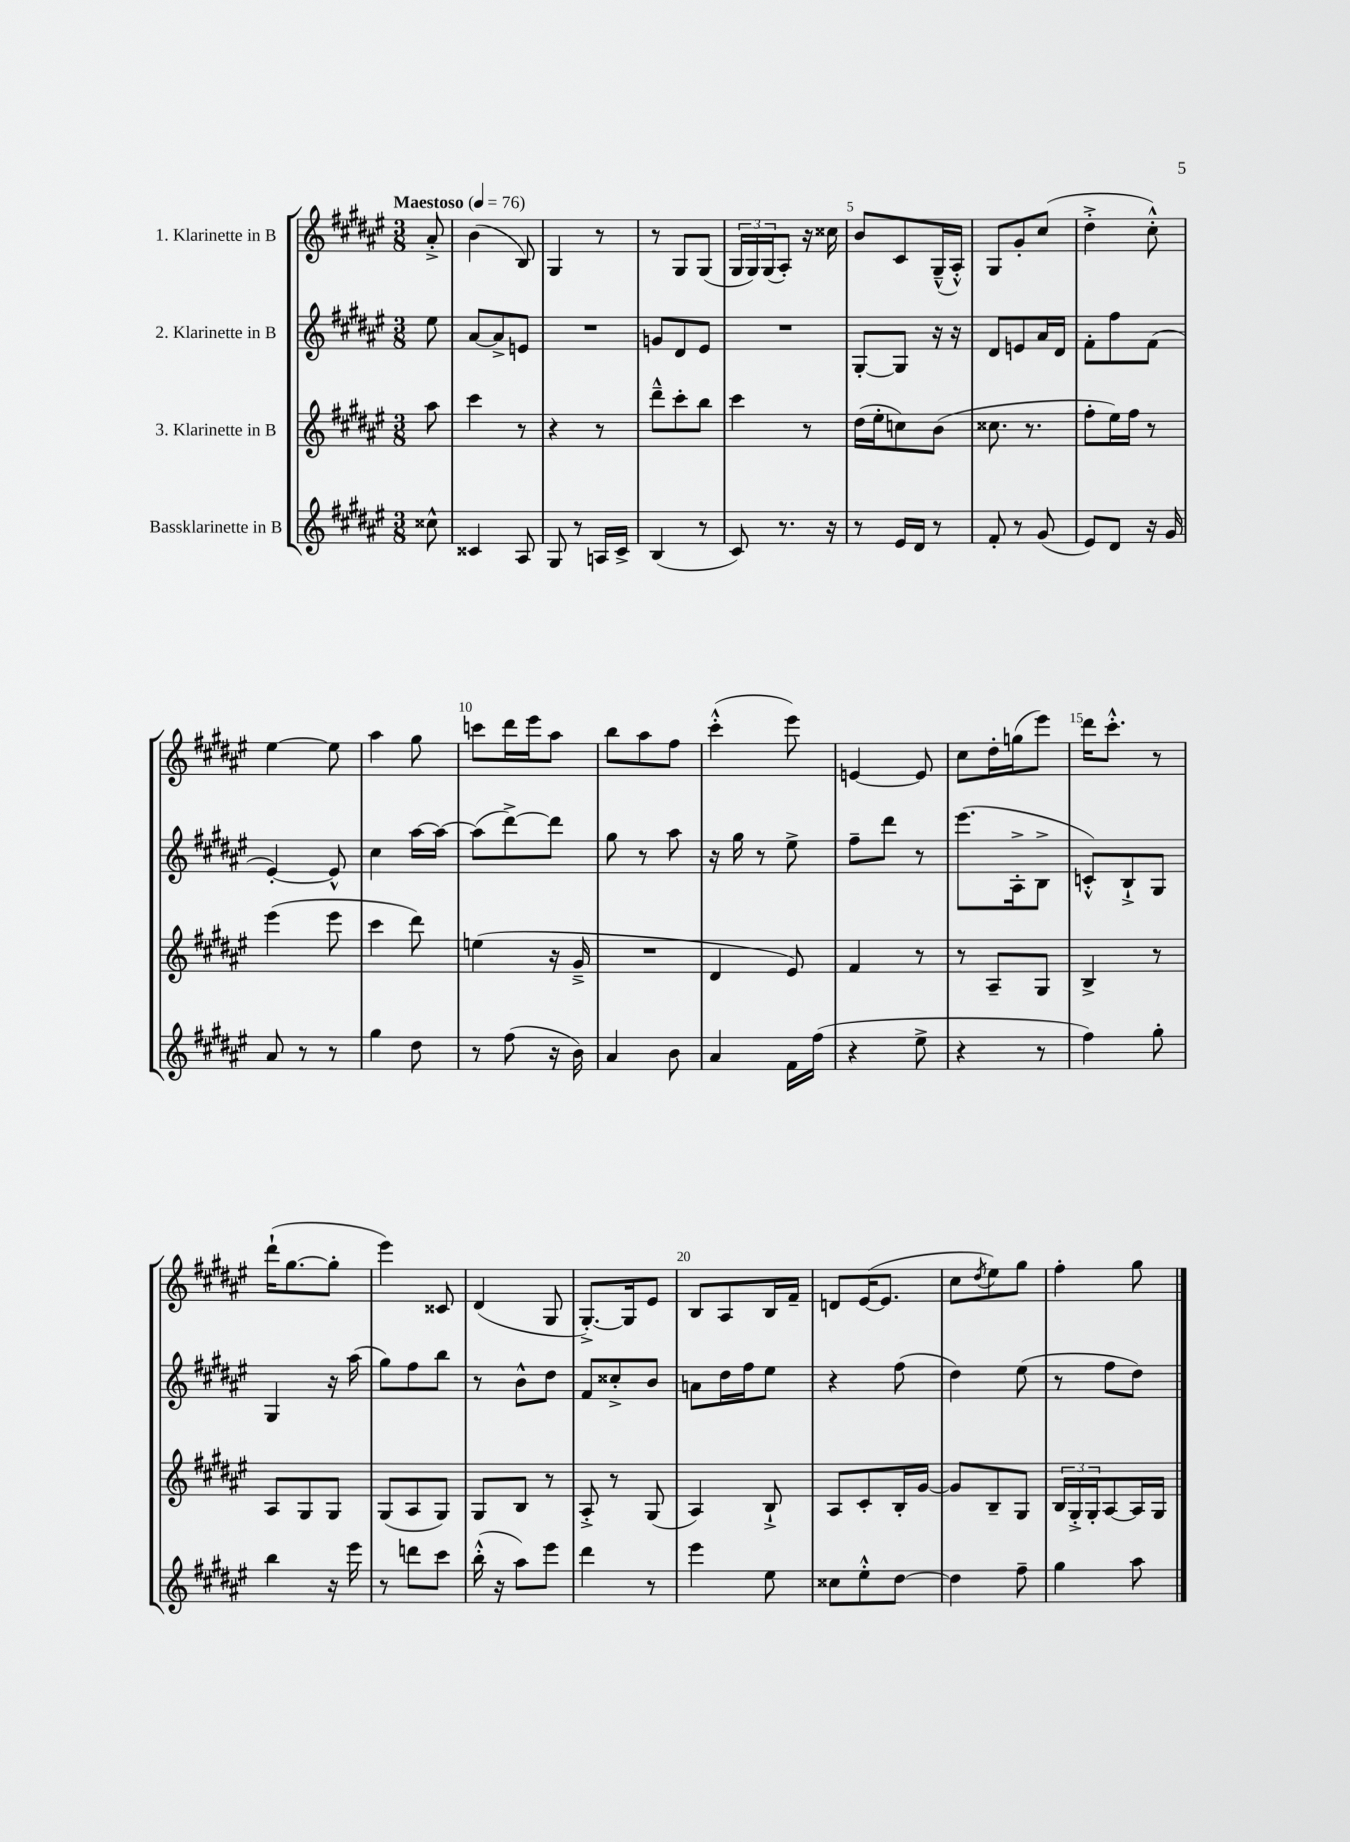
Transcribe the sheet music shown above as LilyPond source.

<<
\new StaffGroup <<
\new Staff = "s0" \with { instrumentName = "1. Klarinette in B" } {
    \clef treble \key fis \major \numericTimeSignature \time 3/8 \partial 8 \tempo "Maestoso" 4 = 76
    ais'8-.-> |
    b'4( b8) |
    gis4 r8 |
    r8 gis8 gis8( |
    \tuplet 3/2 { gis16 gis16) gis16( } ais8-.) r16 cisis''16 |
    b'8 cis'8 gis16---^( ais16-.-^) |
    gis8 gis'8-. cis''8( |
    dis''4-.-> cis''8-.-^) |
    eis''4~ eis''8 |
    ais''4 gis''8 |
    c'''8 dis'''16 eis'''16 ais''8 |
    b''8 ais''8 fis''8 |
    cis'''4-.-^( eis'''8) |
    e'4~ e'8 |
    cis''8 dis''16-. g''16( eis'''8) |
    dis'''16 cis'''8.-.-^ r8 |
    dis'''16-!( gis''8.~ gis''8-. |
    eis'''4) cisis'8 |
    dis'4( gis8 |
    gis8.~-.->) gis16 eis'8 |
    b8 ais8 b16 fis'16-- |
    d'8 eis'16~( eis'8. |
    cis''8 \acciaccatura { dis''8 } eis''8) gis''8 |
    fis''4-. gis''8 \bar "|." |
}
\new Staff = "s1" \with { instrumentName = "2. Klarinette in B" } {
    \clef treble \key fis \major \numericTimeSignature \time 3/8 \partial 8
    eis''8 |
    ais'8~ ais'8-> e'8 |
    R4. |
    g'8 dis'8 eis'8 |
    R4. |
    gis8~-. gis8 r16 r16 |
    dis'8 e'8 ais'16 dis'16 |
    fis'8-. fis''8 fis'8( |
    eis'4~-.) eis'8-^ |
    cis''4 ais''16~ ais''16~ |
    ais''8( dis'''8~->) dis'''8 |
    gis''8 r8 ais''8 |
    r16 gis''16 r8 eis''8-> |
    fis''8-- dis'''8 r8 |
    eis'''8.( ais16-.-> b8-> |
    c'8-.-^) b8-!-> gis8 |
    gis4 r16 ais''16( |
    gis''8) fis''8 b''8 |
    r8 b'8-^ dis''8 |
    fis'8 cisis''8-.-> b'8 |
    a'8 dis''16 fis''16 eis''8 |
    r4 fis''8( |
    dis''4) eis''8( |
    r8 fis''8 dis''8) \bar "|." |
}
\new Staff = "s2" \with { instrumentName = "3. Klarinette in B" } {
    \clef treble \key fis \major \numericTimeSignature \time 3/8 \partial 8
    ais''8 |
    cis'''4 r8 |
    r4 r8 |
    dis'''8---^ cis'''8-. b''8 |
    cis'''4 r8 |
    dis''16( eis''16-. c''8) b'8( |
    cisis''8. r8. |
    fis''8-. eis''16) fis''16 r8 |
    eis'''4( eis'''8 |
    cis'''4 dis'''8) |
    e''4( r16 gis'16---> |
    R4. |
    dis'4 eis'8) |
    fis'4 r8 |
    r8 ais8-- gis8 |
    b4-> r8 |
    ais8 gis8 gis8 |
    gis8( ais8 gis8) |
    gis8 b8 r8 |
    ais8-.-> r8 gis8( |
    ais4) b8-!-> |
    ais8 cis'8-. b16-. gis'16~ |
    gis'8 b8-- gis8 |
    \tuplet 3/2 { b16 gis16-.-> gis16-. } ais8~ ais16 gis16 \bar "|." |
}
\new Staff = "s3" \with { instrumentName = "Bassklarinette in B" } {
    \clef treble \key fis \major \numericTimeSignature \time 3/8 \partial 8
    cisis''8-^ |
    cisis'4 ais8 |
    gis8 r8 a16 cis'16-> |
    b4( r8 |
    cis'8) r8. r16 |
    r8 eis'16 dis'16 r8 |
    fis'8-. r8 gis'8( |
    eis'8) dis'8 r16 gis'16 |
    ais'8 r8 r8 |
    gis''4 dis''8 |
    r8 fis''8( r16 b'16) |
    ais'4 b'8 |
    ais'4 fis'16 fis''16( |
    r4 eis''8-> |
    r4 r8 |
    fis''4) gis''8-. |
    b''4 r16 eis'''16 |
    r8 d'''8 cis'''8 |
    b''16-.-^( r16 ais''8) eis'''8 |
    dis'''4 r8 |
    eis'''4 eis''8 |
    cisis''8 eis''8-.-^ dis''8~ |
    dis''4 fis''8-- |
    gis''4 ais''8 \bar "|." |
}
>>
>>
\layout { \context { \Score \override BarNumber.break-visibility = ##(#f #t #t) barNumberVisibility = #(every-nth-bar-number-visible 5) } }
